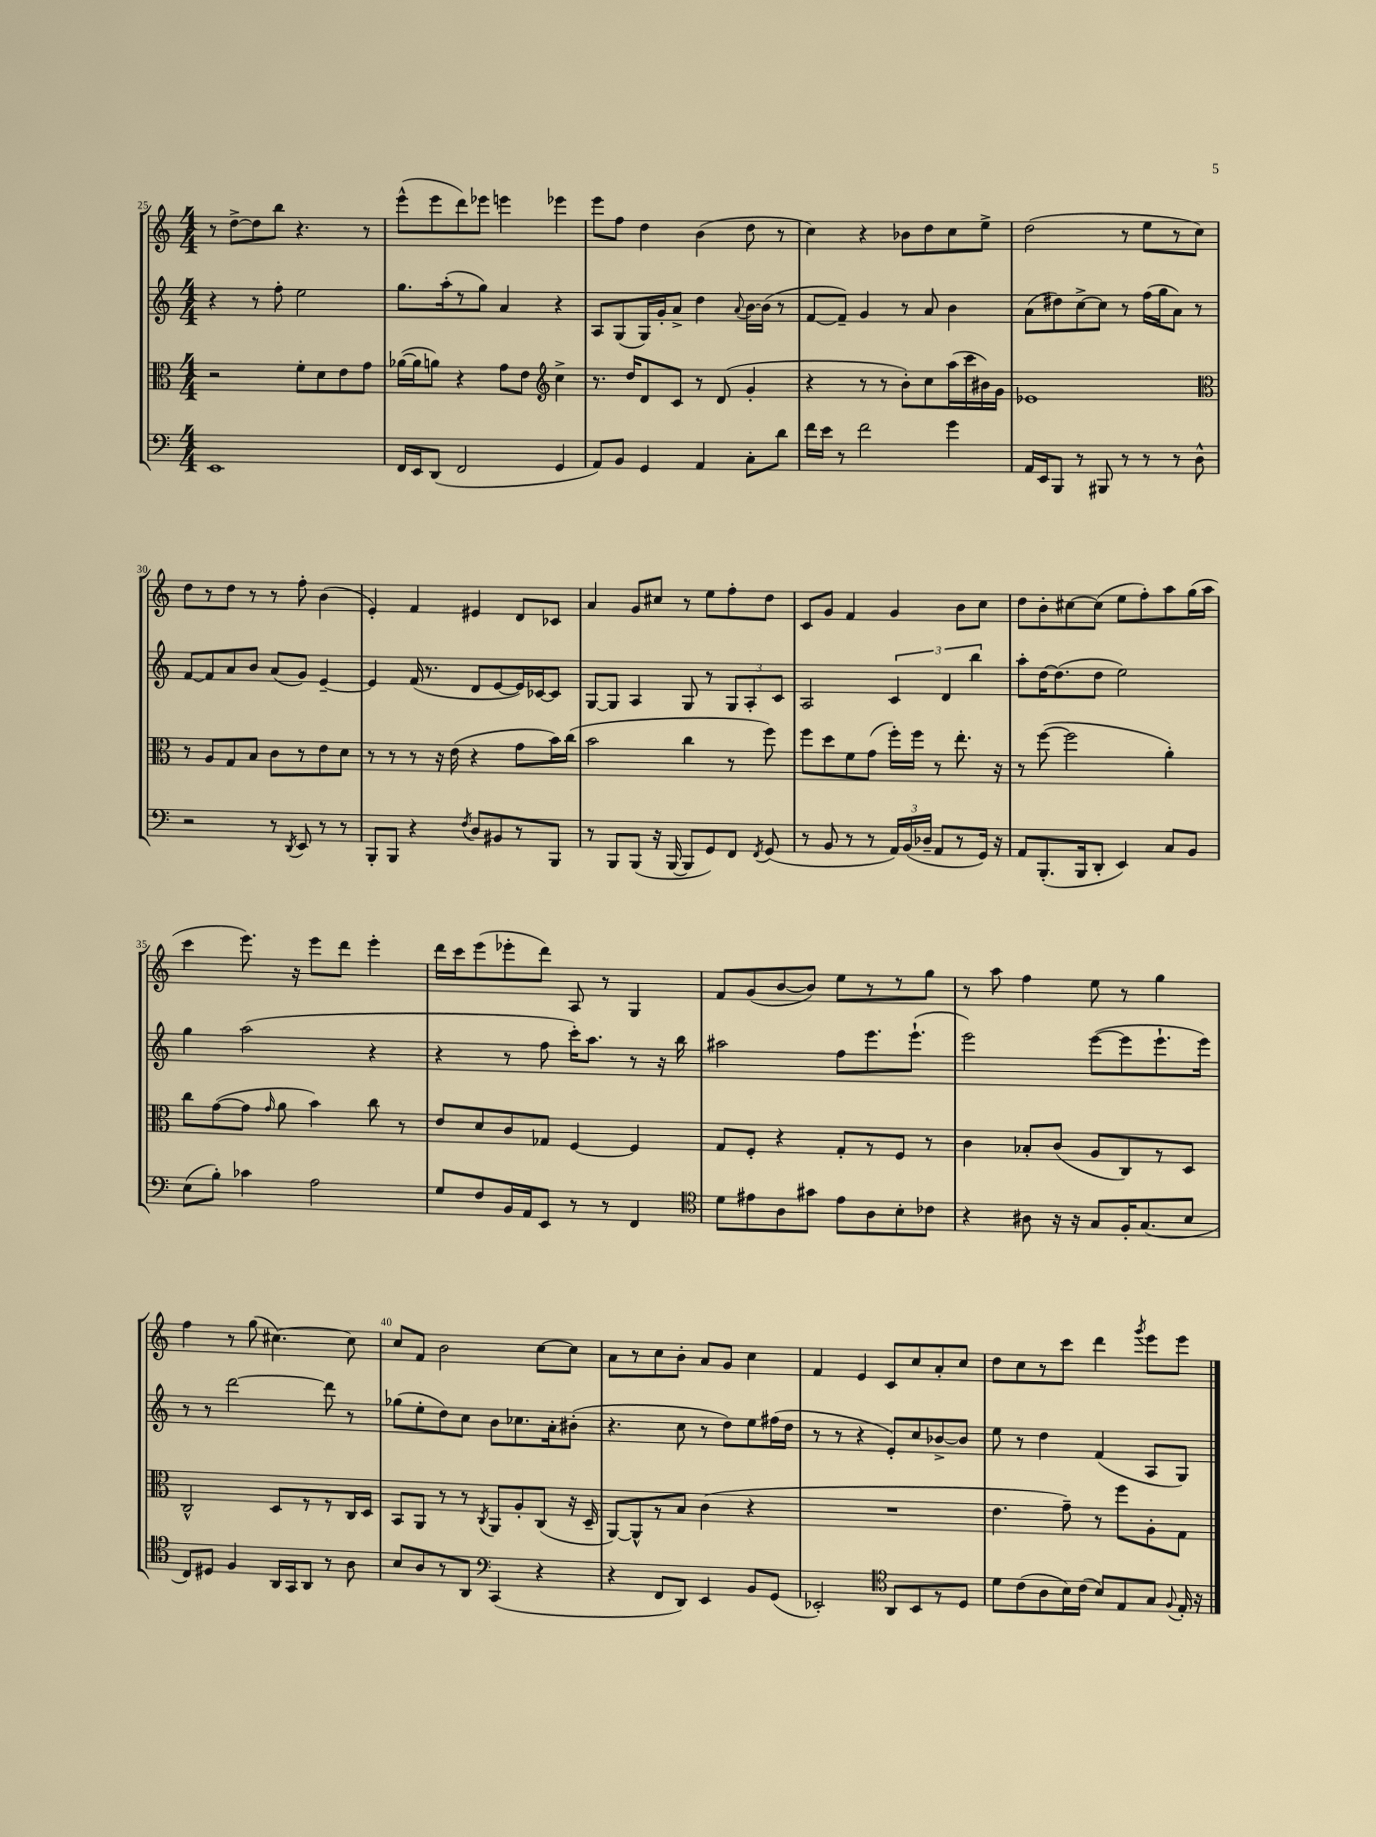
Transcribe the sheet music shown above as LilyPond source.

<<
\new StaffGroup <<
\new Staff = "s0" {
    \clef treble \key c \major \numericTimeSignature \time 4/4
    \autoBeamOff r8 d''8[~-> d''8 b''8] r4. r8 |
    e'''8[-^( e'''8 d'''8) ees'''8] e'''4 ees'''4 |
    e'''8[ f''8] d''4 b'4( d''8 r8 |
    c''4) r4 bes'8[ d''8 c''8 e''8]-> |
    d''2( r8 e''8[ r8 c''8]) |
    d''8[ r8 d''8] r8 r8 f''8-. b'4( |
    e'4-.) f'4 eis'4 d'8[ ces'8] |
    a'4 g'8[ cis''8] r8 e''8[ f''8-. d''8] |
    c'8[ g'8] f'4 g'4 b'8[ c''8] |
    d''8[ b'8-. cis''8~ cis''8]( e''8[ f''8-.) a''8 g''16( a''16] |
    c'''4 e'''8.) r16 e'''8[ d'''8] e'''4-. |
    d'''16[ c'''16 e'''8( ees'''8-. d'''8]) a8 r8 g4 |
    f'8[ g'8( b'8~ b'8]) e''8[ r8 r8 g''8] |
    r8 a''8 f''4 e''8 r8 g''4 |
    f''4 r8 g''8( cis''4.~) cis''8 |
    c''8[ f'8] b'2 c''8[~ c''8] |
    a'8[ r8 c''8 b'8]-. a'8[ g'8] c''4 |
    f'4 e'4 c'8[ c''8 a'8-. c''8] |
    d''8[ c''8 r8 c'''8] d'''4 \acciaccatura { g'''8 } e'''8[ e'''8] \bar "|." |
}
\new Staff = "s1" {
    \clef treble \key c \major \numericTimeSignature \time 4/4
    \autoBeamOff r4 r8 f''8-. e''2 |
    g''8.[ a''16-.( r8 g''8]) a'4 r4 |
    a8[ g8( g16) g'16-. a'8]-> d''4 \appoggiatura { a'8 } b'16[~ b'16]( r8 |
    f'8[~ f'8]--) g'4 r8 a'8 b'4 |
    a'8[( dis''8) c''8~-> c''8] r8 f''16[( g''16 a'8]) r8 |
    f'8[~ f'8 a'8 b'8] a'8[( g'8]) e'4~-- |
    e'4 f'16( r8. d'8[ e'8~ e'16) ces'16~ ces'8] |
    g8[~ g8] a4 g8 r8 \tuplet 3/2 { g8[ a8-. c'8] } |
    a2 \tuplet 3/2 { c'4 d'4 b''4 } |
    a''8[-. d''16~ d''8.( d''8] e''2) |
    g''4 a''2( r4 |
    r4 r8 f''8 c'''16[-.) a''8.] r8 r16 b''16 |
    ais''2 f''8[ e'''8. e'''8.]-!( |
    e'''2) e'''8[~( e'''8 e'''8.-! e'''16]) |
    r8 r8 d'''2~ d'''8 r8 |
    ges''8[( e''8-. d''8) c''8] b'8[ ces''8. a'16-. bis'8]-.( |
    r4. c''8 r8 d''8[) e''8 fis''16( d''16] |
    r8 r8 r4 e'8[-.) c''8 bes'8~-> bes'8] |
    e''8 r8 d''4 f'4( a8[ g8]) \bar "|." |
}
\new Staff = "s2" {
    \clef alto \key c \major \numericTimeSignature \time 4/4
    \autoBeamOff r2 f'8[-. d'8 e'8 g'8] |
    aes'16[~( aes'16 a'8]) r4 g'8[ e'8] \clef treble c''4-> |
    r8. d''16[ d'8 c'8] r8 d'8( g'4-. |
    r4 r8 r8 b'8[-.) c''8 a''16( c'''16 bis'16) g'16] |
    ees'1 |
    \clef alto r8 a8[ g8 b8] c'8[ r8 e'8 d'8] |
    r8 r8 r8 r16 e'16( r4 g'8[ b'16) c''16]( |
    b'2 c''4 r8 f''8) |
    f''8[ d''8 f'8 g'8]( f''16[-.) f''16] r8 e''8.-. r16 |
    r8 f''8~( f''2 a'4-.) |
    c''8[ g'8~( g'8] \grace { g'16 } a'8 b'4) c''8 r8 |
    e'8[ d'8 c'8 ges8] f4~ f4 |
    g8[ f8]-. r4 g8[-. r8 f8] r8 |
    c'4 bes8[-. c'8]( a8[ c8) r8 d8] |
    c2-^ d8[ r8 r8 c16 d16] |
    b,8[ a,8] r8 r8 \acciaccatura { c8 } a,8[ a8-. c8]( r16 d16-- |
    a,8[~) a,8-^ r8 b8] c'4( r4 |
    R1 |
    e'4. g'8--) r8 f''8[ a8-. g8] \bar "|." |
}
\new Staff = "s3" {
    \clef bass \key c \major \numericTimeSignature \time 4/4
    \autoBeamOff e,1 |
    f,16[ e,16 d,8]( f,2 g,4 |
    a,8[) b,8] g,4 a,4 c8[-. d'8] |
    f'16[ e'16] r8 f'2 g'4 |
    a,16[ e,16 b,,8] r8 bis,,8 r8 r8 r8 d8-^ |
    r2 r8 \acciaccatura { d,8 } e,8 r8 r8 |
    b,,8[-. b,,8] r4 \acciaccatura { f8 } d8[ bis,8 r8 b,,8] |
    r8 b,,8[ b,,8]( r16 b,,16~ b,,8[ g,8) f,8] \acciaccatura { f,8 } g,8( |
    r8 b,8 r8 r8 \tuplet 3/2 { a,16[) b,16( des16]-- } a,8[ r8 g,16]) r16 |
    a,8[ b,,8.-.( b,,16 d,8]-. e,4) c8[ b,8] |
    e8[( b8]-.) ces'4 a2 |
    g8[ f8 b,16 a,16 e,8] r8 r8 f,4 |
    \clef tenor d'8[ eis'8 a8 gis'8] eis'8[ a8 b8-. ces'8] |
    r4 ais8 r16 r16 g8[ f16-. g8.( b8] |
    c8[) dis8] f4 a,16[ g,16 a,8] r8 a8 |
    b8[ a8 r8 a,8] \clef bass c,4( r4 |
    r4 f,8[ d,8]) e,4 b,8[ g,8]( |
    ees,2-.) \clef tenor a,8[ b,8 r8 d8] |
    d'8[ c'8( a8 b16) c'16]( b8[) e8 g8] \appoggiatura { f8 } e16-. r16 \bar "|." |
}
>>
>>
\layout { \context { \Score currentBarNumber = #25 \override BarNumber.break-visibility = ##(#f #t #t) barNumberVisibility = #(every-nth-bar-number-visible 5) } }
